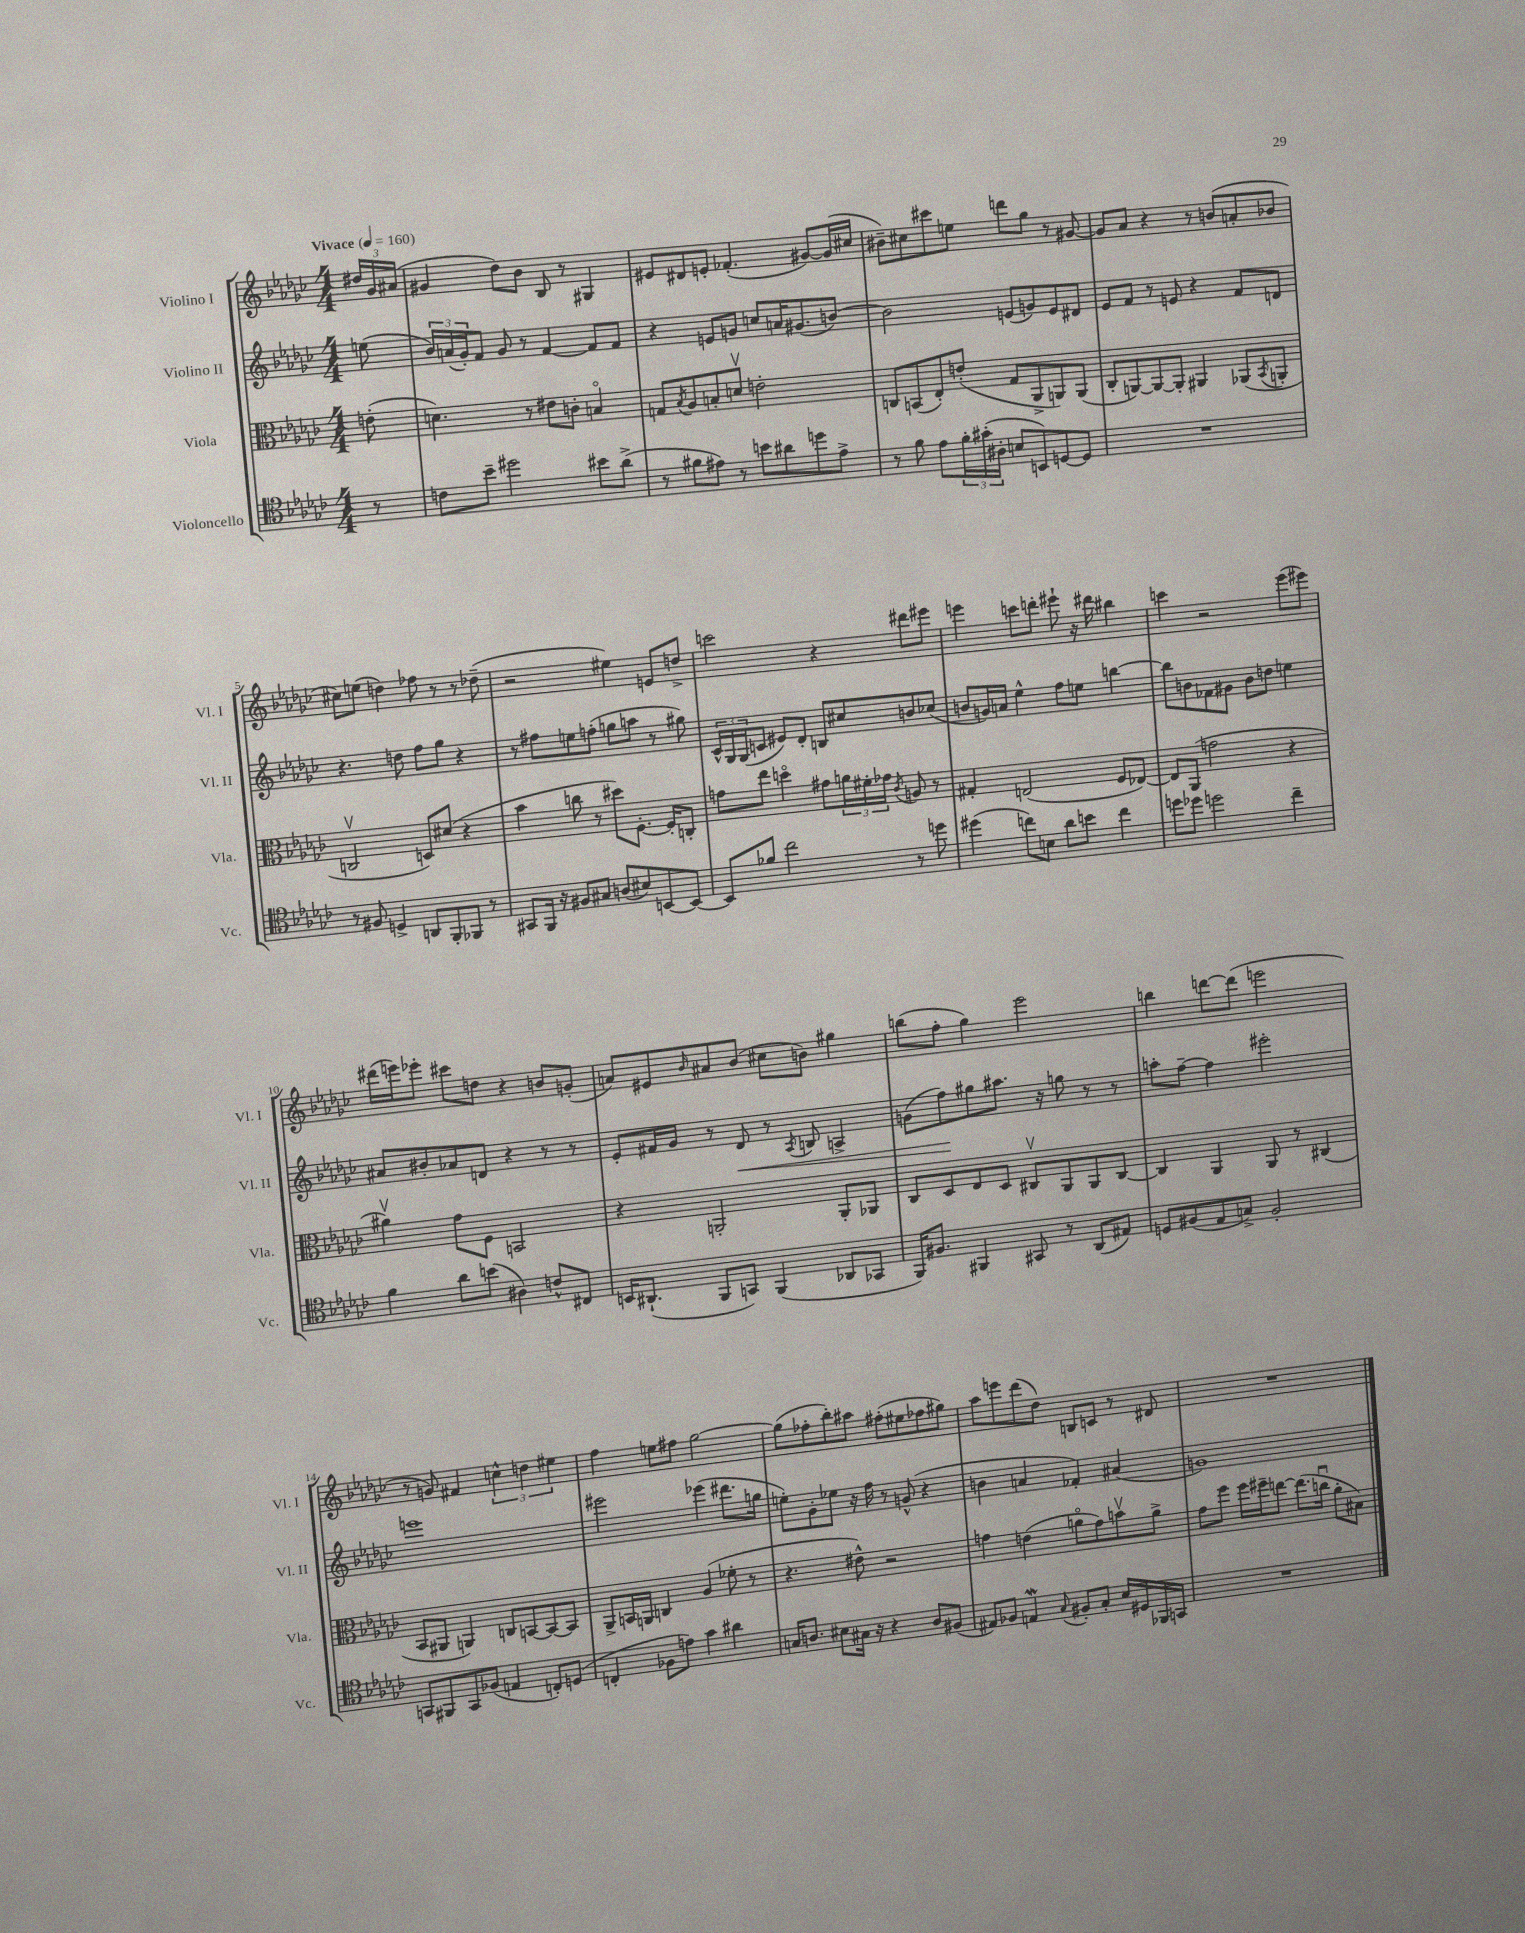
<<
\new StaffGroup <<
\new Staff = "s0" \with { instrumentName = "Violino I" shortInstrumentName = "Vl. I" } {
    \clef treble \key ges \major \numericTimeSignature \time 4/4 \partial 8 \tempo "Vivace" 4 = 160
    \tuplet 3/2 { dis''16 ges'16 ais'16( } |
    gis'4 des''8) bes'8 bes8 r8 gis4 |
    eis'8 dis'8 e'8-. fes'4.-.( gis'8~) gis'16( cis''16 |
    bis'8--) cis''8 cis'''8 e''8 d'''8 ges''8 r8 gis'8~ |
    gis'8 aes'8 r4 r8 b'8( a'8-. bes'8 |
    cis''8) e''8( d''4) fes''8 r8 r8 des''8--( |
    r2 eis''4) e'8 d''8-> |
    c'''2 r4 dis'''8 eis'''8 |
    e'''4 c'''8 d'''8-. eis'''8-! r16 dis'''16 bis''4 |
    c'''4 r2 ees'''8( eis'''8) |
    dis'''16( e'''16) ees'''8-. cis'''8 d''8 r4 b'8 g'8-.( |
    a'8) eis'8 \grace { bes'16 } ais'8 bes'8( cis''8 b'8) gis''4 |
    b''8( f''8-. ges''4) ees'''2 |
    b''4 d'''8~ d'''8( e'''2 |
    r8 g'8) fis'4 \tuplet 3/2 { c''4-^ d''4 eis''4 } |
    f''4 e''8 fis''8 ges''2~ |
    ges''8( fes''8-. bes''8-.) ais''8 fis''8-.( eis''8 fes''8 gis''8) |
    aes''8 e'''8 des'''8( des''8) b8 c'8 r8 dis'8 |
    R1 \bar "|." |
}
\new Staff = "s1" \with { instrumentName = "Violino II" shortInstrumentName = "Vl. II" } {
    \clef treble \key ges \major \numericTimeSignature \time 4/4 \partial 8
    e''8( |
    \tuplet 3/2 { bes'16) a'16( ges'16-.) } f'8 ges'8 r8 f'4~ f'8 f'8 |
    r4 e'8 g'8 c''8 a'16 gis'8.( b'8~) |
    b'2 e'8( g'8) e'8 dis'8 |
    ees'8 f'8 r8 e'8 r4 f'8 d'8 |
    r4. d''8 f''8 ges''8 r4 |
    r8 fis''8 e''8 f''8-.( g''8 a''8 r8 gis''8) |
    \tuplet 3/2 { ces'16-^ ges16 ges16( } c'8 eis'8) des'8-. b8 cis''8 b'8 ces''8( |
    b'8 g'16) a'16 ees''4-^ f''8 e''8 b''4~ |
    b''8 b'8 fes'8 gis'8 b'8 d''8 e''4 |
    ais'8 bis'8-. aes'8 d'8 r4 r8 r8 |
    ees'8-. fis'16 ges'16 r8 des'8\< r8 \acciaccatura { aes8 } b8 a4-> |
    g'8( f''8\!) gis''8 ais''8. r16 g''8 r8 r8 |
    a''8-. f''8~-- f''4 eis'''2-. |
    e'''1 |
    eis'''2 ees'''4( dis'''8. g''16 |
    e''8-.) ges'8-. ees''8 r16 f''16 r8 g'8-^( r4 |
    b'4 a'4 fes'4-.) ais'4( |
    g'1) \bar "|." |
}
\new Staff = "s2" \with { instrumentName = "Viola" shortInstrumentName = "Vla." } {
    \clef alto \key ges \major \numericTimeSignature \time 4/4 \partial 8
    e'8-.( |
    d'4.) r8 eis'8 c'8-. b4\flageolet |
    g8 \acciaccatura { bes8 } aes8 b8-. d'8\upbow e'2-. |
    c8 b,8( ees8-.) e'8-.( ges8 aes,8-> a,8) a,8( |
    ces8-. a,8~) a,8~ a,8-. ais,4 aes,8( \acciaccatura { bes,8 } a,8-. |
    c2\upbow d8) dis'8( r4 |
    bes'4 c''8 r8 dis''8) f8.~-. f16-. c8-. |
    g'8 ees''8 d''4\flageolet gis'8 \tuplet 3/2 { a'16 fis'16-. ges'16 } \acciaccatura { ces'8 } a8 r8 |
    gis4-. e2( f8 ees8~) |
    ees8 aes,8( g'2 r4 |
    ais'4\upbow) ges'8 f8 b,2 |
    r4 a,2-. a,8-. aes,8 |
    ces8 des8 ees8 des8 cis8\upbow aes,8 aes,8 cis8~ |
    cis4 aes,4 aes,8 r8 cis4( |
    bes,8 ais,8 a,4) c8 b,8~ b,8~ b,8 |
    aes,8-> b,16 a,16 c4 aes4( fes'8-. r8 |
    r4. eis'8-^) r2 |
    g'4 e'4( a'8\flageolet g'8) b'8\upbow a'8-> |
    ges'8 f''8 f''16 fis''16-- e''8~ e''8.( c''16\downbow aes'8-. bis8) \bar "|." |
}
\new Staff = "s3" \with { instrumentName = "Violoncello" shortInstrumentName = "Vc." } {
    \clef tenor \key ges \major \numericTimeSignature \time 4/4 \partial 8
    r8 |
    c'8 bes'8-- dis''2 bis'8 aes'8->( |
    r8 fis'8 eis'8) r8 b'8 ais'8 d''8 eis'8-> |
    r8 f'8 ees'8 \tuplet 3/2 { f'16-. gis'16-.( ais16-. } b8 b,8) d8~ d8 |
    R1 |
    r8 fis8 d4-> a,8 f,8-. fes,8 r8 |
    gis,8 f,16 r16 fis8 gis8 a8( bis8) b,8~ b,8~ |
    b,8 fes'8 ces''2 r8 d''8 |
    dis''4( c''8) b8 aes'8 b'8 c''4 |
    d''8 des''8 d''2 ces''4-- |
    f'4 aes'8 b'8( ais4) c'8-^ cis8 |
    b,16 ais,8.-!( f,8 g,8) f,4( aes,8 ges,8 |
    f,16) fis8. fis,4 gis,8 r8 aes,8( eis8) |
    d8 fis8( ees8 g8->) fis2-. |
    g,8 fis,8 g,8 fes8( e4 c8-.) d8( |
    c4-. fes8 e'8) ges'4 ais'4 |
    g16 a8. bis8 gis16 r16 r4 a8 fis8( |
    eis8) fes8 e4\mordent \appoggiatura { ges8 } fis8-. ges8-. bes16 dis16 fes,16 g,16 |
    R1 \bar "|." |
}
>>
>>
